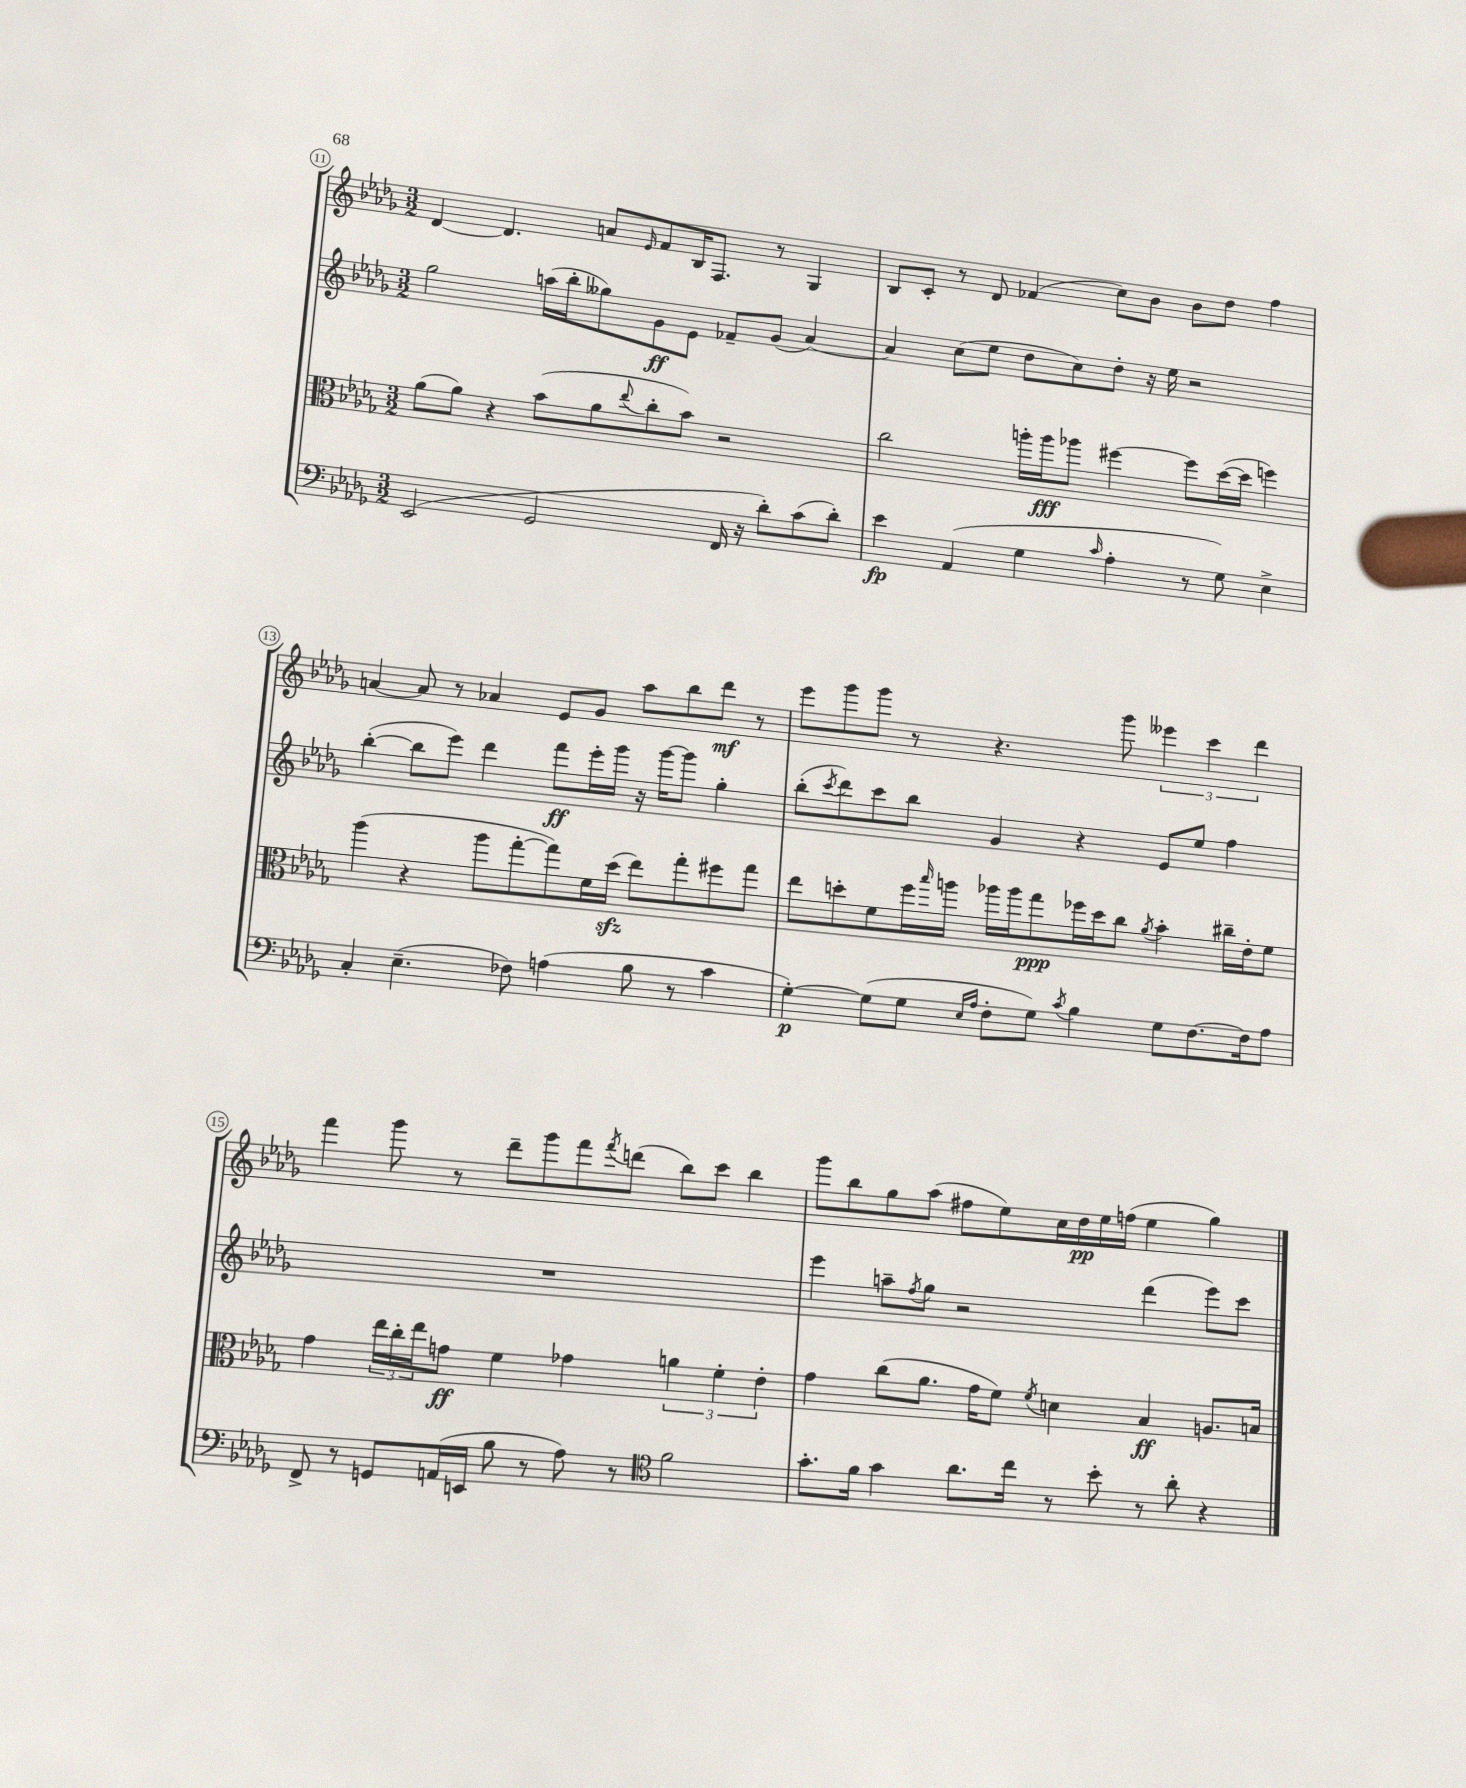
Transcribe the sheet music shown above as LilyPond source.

<<
\new StaffGroup <<
\new Staff = "s0" {
    \clef treble \key des \major \numericTimeSignature \time 3/2
    des'4~ des'4. a'8 \grace { ees'16 } f'8 bes16 f8. r8 ges4 |
    bes8 c'8-. r8 des'8 fes'4( c''8) bes'8 bes'8 des''8 f''4 |
    a'4~ a'8 r8 aes'4 ees'8 ges'8 aes''8 bes''8 des'''8\mf r8 |
    ees'''8 ges'''8 ges'''8 r8 r4. ges'''8 \tuplet 3/2 { eeses'''4 c'''4 des'''4 } |
    f'''4 ges'''8 r8 des'''8-- ges'''8 f'''8 \acciaccatura { f'''8 } d'''8( bes''8) c'''8 bes''4 |
    ges'''8 bes''8 ges''8 aes''8( fis''8 ees''8) c''16 des''16\pp ees''16 f''16( ees''4 ges''4) \bar "|." |
}
\new Staff = "s1" {
    \clef treble \key des \major \numericTimeSignature \time 3/2
    ges''2 a''16( bes''16-. geses''8) ges'8\ff ees'8 fes'8-- ges'8( aes'4~) |
    aes'4 c''8( ees''8 des''8 c''8) des''8-. r16 ees''16 r2 |
    bes''4~-.( bes''8 ees'''8) des'''4 f'''8\ff ees'''16-. ges'''16 r16 ges'''16~ ges'''8 ges''4-. |
    bes''8-.( \acciaccatura { c'''8 } des'''8) c'''8 bes''8 ges'4 r4 ees'8 ees''8 f''4 |
    R1. |
    ees'''4 a''8-- \acciaccatura { f''8 } ges''8 r2 des'''4( ees'''8) c'''8 \bar "|." |
}
\new Staff = "s2" {
    \clef alto \key des \major \numericTimeSignature \time 3/2
    aes'8( aes'8) r4 bes'8( aes'8 \appoggiatura { ees''8 } c''8-. bes'8) r2 |
    c''2 a''16-. a''16\fff aes''8 fis''4~ fis''8 des''16~( des''16 f''4) |
    aes''4( r4 aes''8 ges''8~-. ges''8) f'16 des''16\sfz( ees''8) ges''8-. fis''8 ges''8 |
    ees''8 d''8-. f'8 f''16 \grace { bes''16 } a''16 aes''16 aes''16 ges''8\ppp fes''16 d''16 c''8 \acciaccatura { aes'8 } bes'4-. cis''16-- ees'16-. f'8 |
    ges'4 \tuplet 3/2 { ees''16 c''16-. ees''16 } g'8\ff f'4 ges'4 \tuplet 3/2 { a'4 f'4-. ees'4-. } |
    ges'4 c''8( aes'8. ges'16 f'8) \acciaccatura { f'8 } d'4 bes4\ff a8. b16 \bar "|." |
}
\new Staff = "s3" {
    \clef bass \key des \major \numericTimeSignature \time 3/2
    ees,2( ges,2 f,16 r16 des'8-.) c'8( des'8-.) |
    ees'4\fp aes,4( ges4 \grace { c'16 } aes4-. r8 ges8) ees4-> |
    c4-. ees4.--( fes8) a4( bes8 r8 c'4 |
    ges4~-.\p) ges8( ges8 \grace { ees16 aes16 } f8-. ges8) \acciaccatura { c'8 } bes4 ges8 f8.~ f16 aes8 |
    f,8-> r8 g,8 a,16( e,16 bes8 r8 aes8) r8 \clef tenor f'2 |
    ges'8.-. f'16 ges'4 aes'8. c''16 r8 bes'8-. r8 aes'8-. r4 \bar "|." |
}
>>
>>
\layout { \context { \Score currentBarNumber = #11 \override BarNumber.stencil = #(make-stencil-circler 0.1 0.3 ly:text-interface::print) } }
